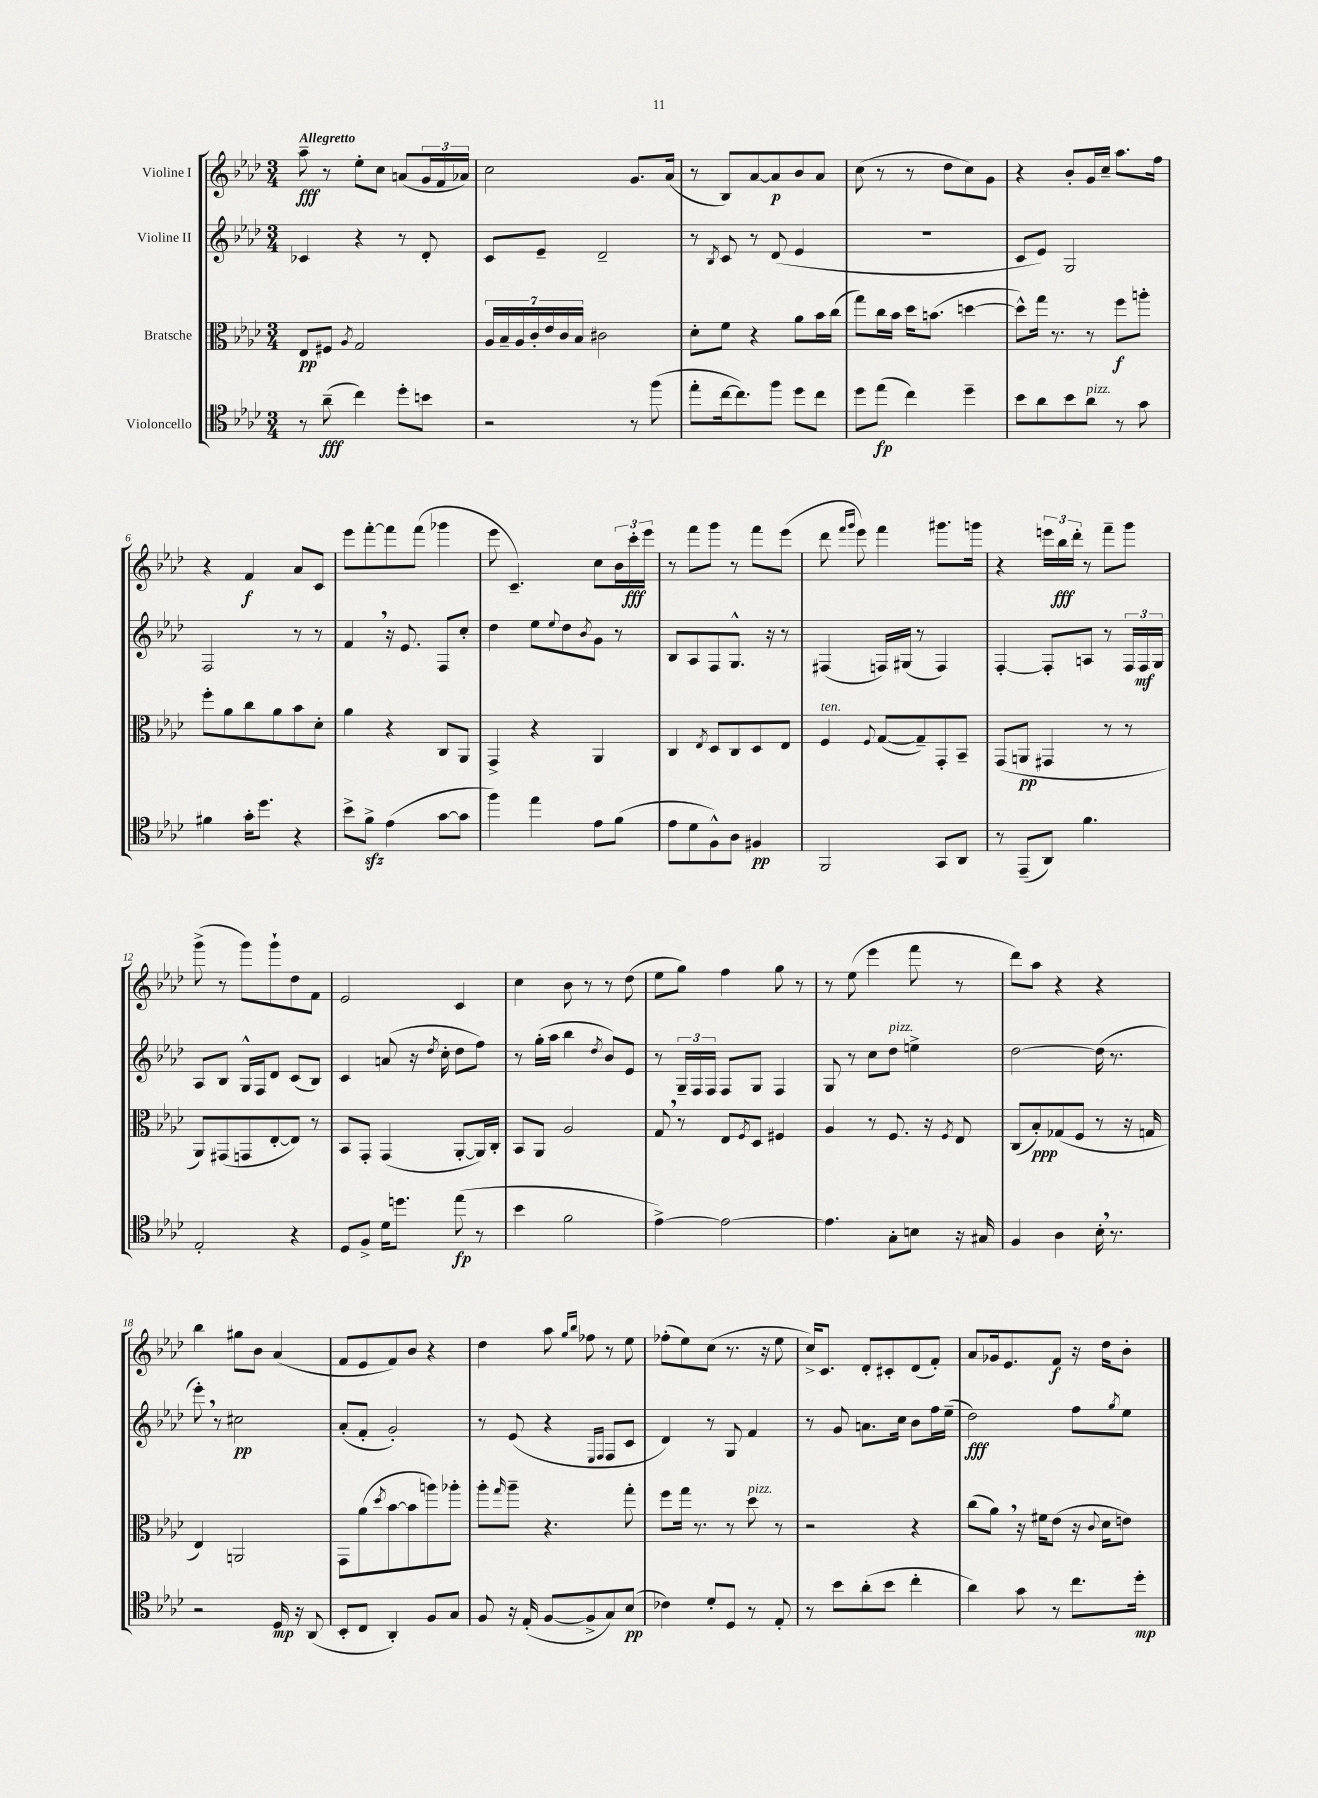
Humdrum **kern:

**kern	**kern	**kern	**kern
*staff4	*staff3	*staff2	*staff1
*clefC4	*clefC3	*clefG2	*clefG2
*k[b-e-a-d-]	*k[b-e-a-d-]	*k[b-e-a-d-]	*k[b-e-a-d-]
*M3/4	*M3/4	*M3/4	*M3/4
8r	8E-/L	4c-/	8aa-~\
(8a-~\	8F#/J	.	8r
.	8qA-/	.	.
4cc\)	2G/	4r	8ee-'\L
.	.	.	8cc\J
8dd-'\L	.	8r	(8a/L
8b\J	.	8d-'/	24g/L
.	.	.	24f/
.	.	.	24a-/JJ)
=	=	=	=
2r	28A-/LL	8c/L	2cc\
.	28B-~/	.	.
.	28A-/	.	.
.	28c'/	.	.
.	.	8e-~/J	.
.	28e-/	.	.
.	28c/	.	.
.	28B-/JJ	.	.
.	2c#\	2d-~/	.
8r	.	.	8.g/L
(8ff\	.	.	.
.	.	.	(16a-/Jk
=	=	=	=
8ee-'\L	8d-'\L	8r	8r
.	.	8qB-/	.
[16cc\k	8f\J	8c/	8B-/L)
8.cc\])	.	.	.
.	4r	8r	[8a-/
8ff\J	.	(8d-/	8a-/]
8dd-\L	8a-\L	4e-/	8b-/
8cc\J	16b-\L	.	8a-/J
.	(16cc\JJ	.	.
=	=	=	=
8dd-\L	8gg\L)	2.r	(8cc\
(8ee-\J	16cc\L	.	8r
.	16b-\JJ	.	.
4cc\)	16dd-\LK	.	8r
.	(8.b\J	.	.
.	.	.	8dd-\L
4dd-~\	[4dd\	.	8cc\)
.	.	.	8g\J
=	=	=	=
8b-\L	8dd^^\]L)	8c/L	4r
8a-\	16gg\Jk	8e-/J)	.
.	8.r	.	.
8b-\	.	2G/	8b-'/L
8a-\J	8r	.	16g/L
.	.	.	16cc~/JJ
8r	8ff\L	.	8.aa-\L
8g\	8aa'\J	.	.
.	.	.	16ff\Jk
=	=	=	=
4f#\	8ff'\L	2F/	4r
.	8a-\	.	.
16g'\LK	8cc\	.	4f/
8.dd-\J	.	.	.
.	8a-\	.	.
4r	8b-\	8r	8a-/L
.	8d-'\J	8r	8c/J
=	=	=	=
8b-^\L	4a-\	4f/	8eee-\L
8f^\J	.	.	[8fff'\
(4e-\	4r	16r	8fff\]
.	.	8.e-/	.
.	.	.	(8fff\J
[8g\L	8C/L	8F/L	4ggg-\
8g\]J	8AA-/J	8cc'/J	.
=	=	=	=
4ff\)	4GG^/	4dd-\	8eee-\
.	.	.	4.c~/)
4ee-\	4r	8ee-\L	.
.	.	8qqee-/	.
.	.	8dd-\	.
.	.	8qb-/	.
8e-\L	4AA-/	8g\J	8cc\L
(8f\J	.	8r	24b-\L
.	.	.	24ccc'\
.	.	.	24eee-\JJ
=	=	=	=
8e-\L	4C/	8B-/L	8r
8d-\	.	8A-/	8fff\L
.	8qE-/	.	.
8F^^\)	8D-/L	8F/	8ggg\J
8A-\J	8C/	8.G^^/J	8r
4F#/	8D-/	.	8fff\L
.	.	16r	.
.	8E-/J	8r	(8eee-\J
=	=	=	=
2FF/	4F/	(4F#/	8ddd-\
.	.	.	16qqfff/LL
.	.	.	16qqggg/JJ
.	.	.	8eee-\)
.	8qqF/	.	.
.	([8G/L	16F/LL)	4fff\
.	.	(16G#/JJ	.
.	8G~/])	8r	.
8GG/L	8GG'/	4F/)	8.ggg#\L
8AA-/J	8BB-~/J	.	.
.	.	.	16ggg\Jk
=	=	=	=
8r	(8GG/L	[4F'/	4r
(8EE-~/L	8AA/J	.	.
8AA-/J)	4GG#/	8F'/]L	24eee\LL
.	.	.	24bb-\
.	.	.	24ddd-'\JJ
4.f\	.	8A/J	8r
.	8r	8r	8fff~\L
.	8r	24F/LL	8ggg\J
.	.	24F/	.
.	.	24G/JJ	.
=	=	=	=
2E-'/	8AA-/L)	8A-/L	(8ggg^\
.	(8GG#/	8B-/J	8r
.	8GG/	16G^^/LL	8ggg\L)
.	.	16F/J	.
.	[8E-'/	8d-/J	8ggg`\
4r	8E-/]J)	(8c/L	8dd-\
.	8r	8B-/J)	8f\J
=	=	=	=
8D-/L	8BB-/L	4c/	2e-/
8F^/J	8GG'/J	.	.
16d-\LK	(4GG/	(8a/	.
8.dd\J	.	.	.
.	.	16r	.
.	.	8qdd-/	.
.	.	16cc'\	.
(8ee-\	[8AA-'/L	8dd-\L	4c/
8r	16AA-/]L)	8ff\J)	.
.	16C'/JJ	.	.
=	=	=	=
4b-\	8BB-/L	8r	4cc\
.	8AA-/J	(16gg'\LL	.
.	.	16aa-\JJ	.
2f\	2A-/	4bb-\	8b-\
.	.	.	8r
.	.	8qdd-/	.
.	.	8b-/L)	8r
.	.	8e-/J	(8dd-\
=	=	=	=
[4e-^\)	8G/	8r	8ee-\L
.	8r	24G~/LL	8gg\J)
.	.	24F/	.
.	.	24F/JJ	.
2e-\_	8E-/L	8F/L	4ff\
.	8qF/	.	.
.	8D-/J	8G/J	.
.	4F#/	4F/	8gg\
.	.	.	8r
=	=	=	=
4.e-\]	4A-/	8G/	8r
.	.	8r	(8ee-\
.	8r	8cc\L	4eee-\
8G'\L	8.F/	8dd-\J	.
8B\J	.	4ee^\	8fff\
.	16r	.	.
.	8qF/	.	.
16r	8E-/	.	8r
16G#/	.	.	.
=	=	=	=
4F/	(8C/L	[2dd-\	8ddd-\L)
.	8B-'/)	.	8aa-\J
4A-\	(8G-/	.	4r
.	8F/J	.	.
16B-'\	8r	(16dd-\]	4r
8.r	.	8.r	.
.	16r	.	.
.	16G/	.	.
=	=	=	=
2r	4E-/)	8eee-'\)	4bb-\
.	.	8r	.
.	2AA/	2cc#\	8gg#\L
.	.	.	8b-\J
16D-/	.	.	(4a-/
16r	.	.	.
(8AA-/	.	.	.
=	=	=	=
8BB-'/L	8GG\L	(8a-'/L	8f/L
8C/J	(8a-\	8f'/J	8e-/
.	8qdd-/	.	.
4AA-'/)	[8b-\	2g'/)	8f/)
.	8b-\]	.	8b-/J
8F/L	8aa\)	.	4r
8G/J	8aa-'\J	.	.
=	=	=	=
8F/	8aa-'\L	8r	4dd-\
.	16qqgg/	.	.
16r	8aa-~\J	(8e-/	.
(16E-'/	.	.	.
[8F/L	4.r	4r	8aa-\
.	.	.	16qqgg/LL
.	.	.	16qqbb-/JJ
8F^/]	.	.	8ff-\
.	.	16qqE-/LL	.
.	.	16qqF/JJ	.
8G/)	.	8F/L	8r
(8B-/J	8gg'\	8c/J	8ee-\
=	=	=	=
4c-\)	8ff\L	4d-/)	(8ff-'\L
.	16gg\Jk	.	8ee-\)
.	8.r	.	.
8d-'/L	.	8r	(8cc\J
8D-/J	8r	8G/	8.r
8r	8dd-\	4f/	.
.	.	.	16r
8E-'/	8r	.	8ee-\
=	=	=	=
8r	2r	8r	16cc^/LK)
.	.	.	8.c/J
8b-\L	.	8g/	.
(8a-'\	.	8.a\L	8d-'/L
8b-\J	.	.	8c#'/
.	.	16cc\Jk	.
4cc'\	4r	8b-\L	(8d-/
.	.	16ff\L	8f'/J)
.	.	(16ee-~\JJ	.
=	=	=	=
4a-\)	(8cc\L	2dd-\)	8a-/L
.	8a-\J)	.	16g-/k
.	.	.	8.e-/
8g\	16r	.	.
.	16f#\LK	.	.
8r	(8e-\J	.	8f/J
8.cc\L	16r	8ff\L	16r
.	8qqc/	.	.
.	16d-\LK	.	16dd-\LK
.	.	8qgg/	.
.	8e\J)	8ee-\J	8b-'\J
16dd-'\Jk	.	.	.
==	==	==	==
*-	*-	*-	*-
